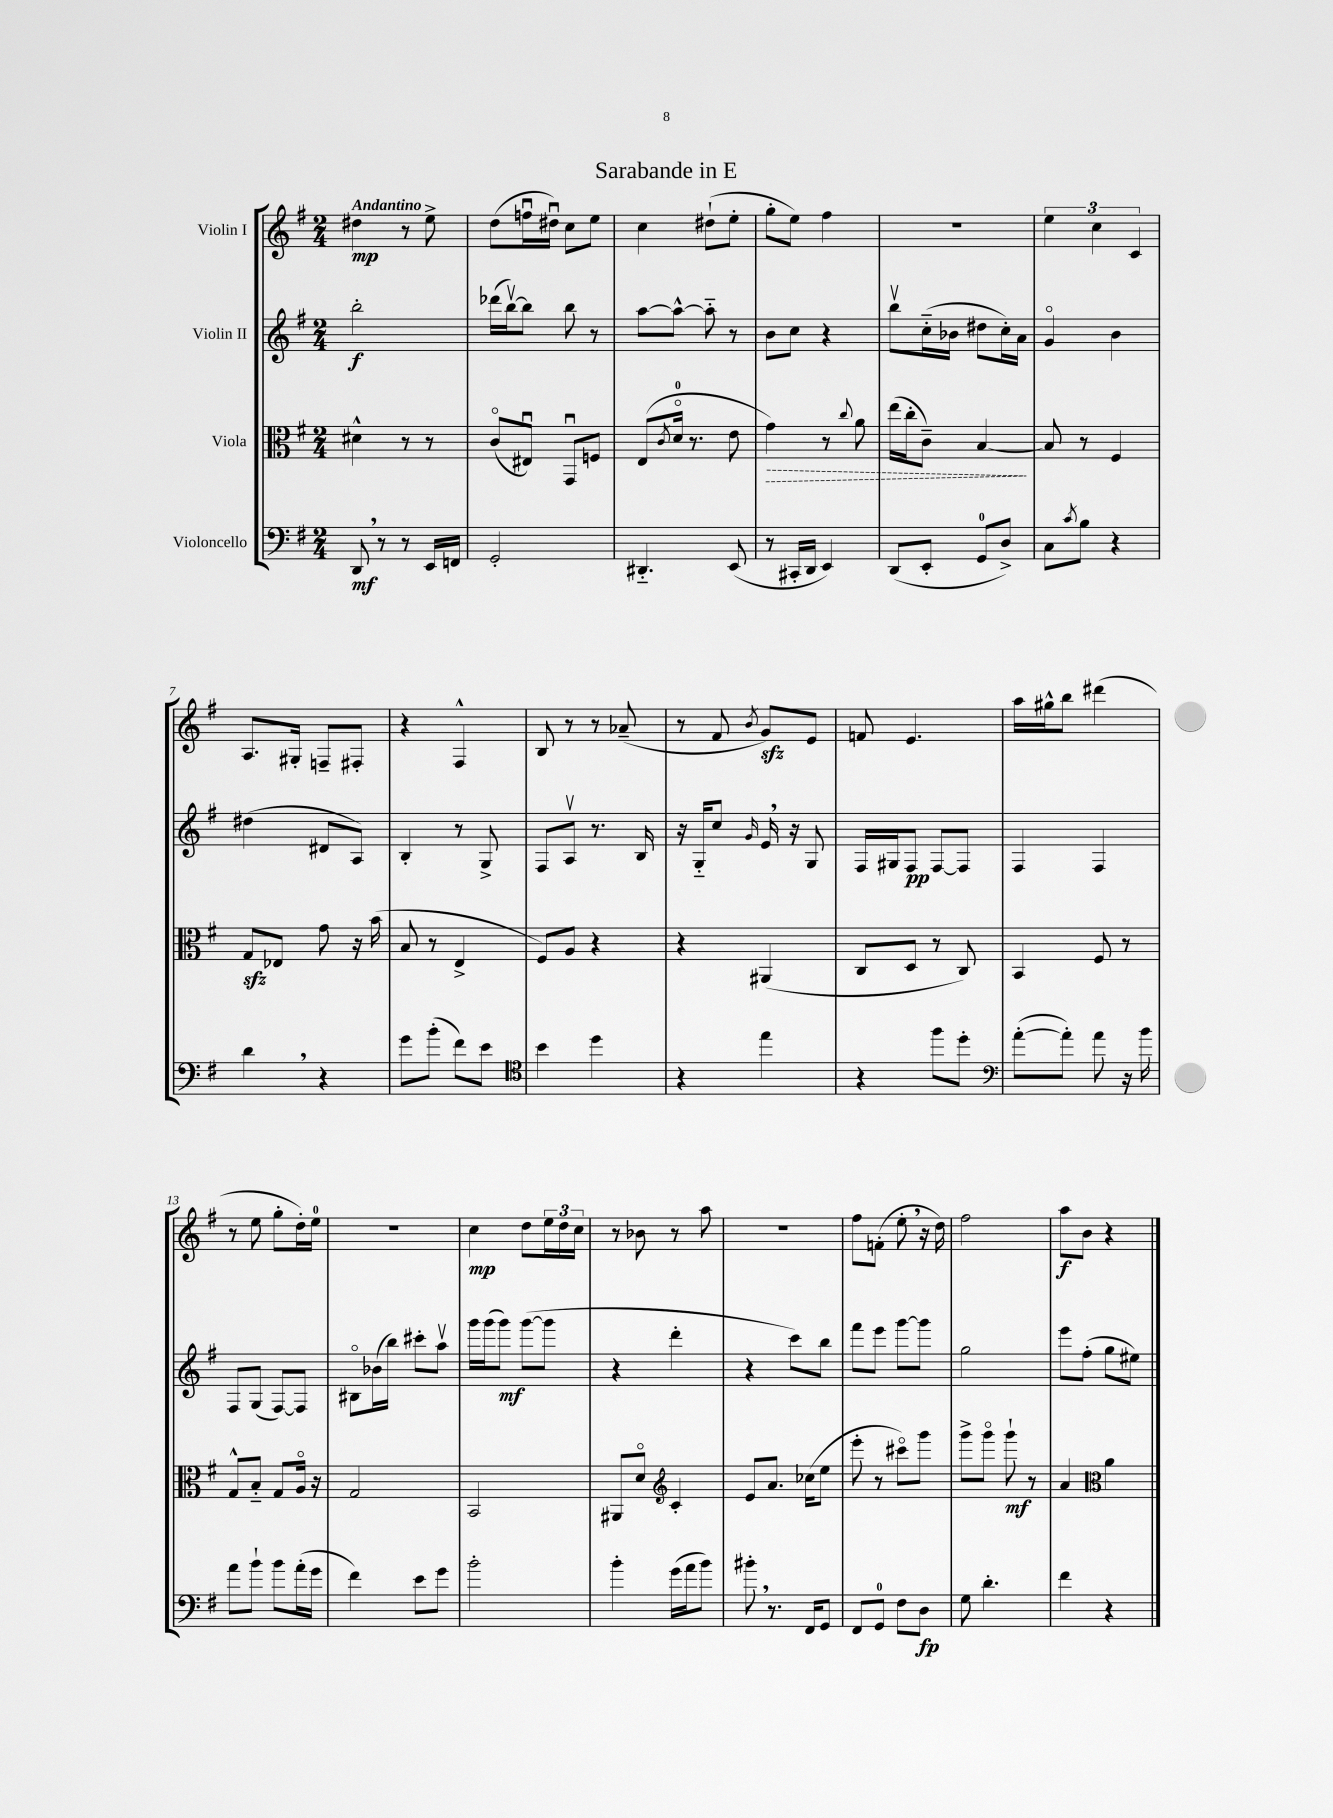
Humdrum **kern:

**kern	**dynam	**kern	**dynam	**kern	**dynam	**kern	**dynam
*part4	*part4	*part3	*part3	*part2	*part2	*part1	*part1
*staff4	*staff4	*staff3	*staff3	*staff2	*staff2	*staff1	*staff1
*I"Violoncello	*	*I"Viola	*	*I"Violin II	*	*I"Violin I	*
*clefF4	*	*clefC3	*	*clefG2	*	*clefG2	*
*k[f#]	*	*k[f#]	*	*k[f#]	*	*k[f#]	*
*M2/4	*	*M2/4	*	*M2/4	*	*M2/4	*
=1	=1	=1	=1	=1	=1	=1	=1
!	!	!	!	!	!	!LO:TX:a:B:t=Andantino	!
8DD,/	mf	4d#X^^\	.	2bb'\	f	4dd#X\	mp
8r	.	.	.	.	.	.	.
8r	.	8r	.	.	.	8r	.
16EE/LL	.	8r	.	.	.	8ee^\	.
16FFn/JJ	.	.	.	.	.	.	.
=2	=2	=2	=2	=2	=2	=2	=2
2GG'/	.	(8c/L	.	(16ddd-X\LL	.	(8dd\L	.
.	.	.	.	[16bbv\J)	.	.	.
.	.	8E#Xu/J)	.	8bb\J]	.	16ffnu\L	.
.	.	.	.	.	.	16dd#Xu\JJ)	.
.	.	8GGu/L	.	8bb\	.	8cc\L	.
.	.	8Fn/J	.	8r	.	8ee\J	.
=3	=3	=3	=3	=3	=3	=3	=3
4.DD#X/	.	(8E/L	.	[8aa\L	.	4cc\	.
.	.	8qc/	.	.	.	.	.
.	.	16d/Jk	.	8aa^^\J_	.	.	.
.	.	8.r	.	.	.	.	.
.	.	.	.	8aa\]	.	(8dd#X`\L	.
(8EE/	.	8e\	.	8r	.	8ee'\J	.
=4	=4	=4	=4	=4	=4	=4	=4
!	!	!	!LO:HP:b	!	!	!	!
8r	.	4g\)	>	8b\L	.	8gg'\L	.
16CC#X'/LL	.	.	.	8cc\J	.	8ee\J)	.
16DD/JJ	.	.	.	.	.	.	.
4EE/)	.	8r	.	4r	.	4ff#\	.
.	.	8qqcc/	.	.	.	.	.
.	.	8a\	.	.	.	.	.
=5	=5	=5	=5	=5	=5	=5	=5
(8DD/L	.	(16ee\LL	.	8bbv\L	.	2r	.
.	.	16cc'\J	.	.	.	.	.
8EE'/J	.	8c~\J)	.	(16cc\L	.	.	.
.	.	.	.	16b-X\JJ	.	.	.
8GG/L	.	[4B/	.	8dd#X\L	.	.	.
8D^/J)	.	.	.	16cc'\L)	.	.	.
.	.	.	.	16a\JJ	.	.	.
.	.	.	]	.	.	.	.
=6	=6	=6	=6	=6	=6	=6	=6
8C\L	.	8B/]	.	4g/	.	6ee\	.
8qc/	.	.	.	.	.	.	.
8B\J	.	8r	.	.	.	.	.
.	.	.	.	.	.	6cc\	.
4r	.	4F#/	.	4b\	.	.	.
.	.	.	.	.	.	6c/	.
!!LO:LB:g=z
=7	=7	=7	=7	=7	=7	=7	=7
4d,\	.	8Gzz/L	.	(4dd#X\	.	8.A/L	.
.	.	8E-X/J	.	.	.	.	.
.	.	.	.	.	.	16G#X'/Jk	.
4r	.	8g\	.	8d#X/L	.	8Fn~/L	.
.	.	16r	.	8A/J)	.	8F#X'/J	.
.	.	(16b\	.	.	.	.	.
=8	=8	=8	=8	=8	=8	=8	=8
8g\L	.	8B/	.	4B'/	.	4r	.
(8b'\J	.	8r	.	.	.	.	.
8f#\L)	.	4E^/	.	8r	.	4F#^^/	.
8e\J	.	.	.	8G^/	.	.	.
=9	=9	=9	=9	=9	=9	=9	=9
*clefC4	*	*	*	*	*	*	*
4b\	.	8F#/L)	.	8F#/L	.	8B/	.
.	.	8A/J	.	8Av/J	.	8r	.
4dd\	.	4r	.	8.r	.	8r	.
.	.	.	.	.	.	(8a-X~/	.
.	.	.	.	16B/	.	.	.
=10	=10	=10	=10	=10	=10	=10	=10
4r	.	4r	.	16r	.	8r	.
.	.	.	.	16G/KL	.	.	.
.	.	.	.	8cc/J	.	8f#/	.
.	.	.	.	16qqg/	.	8qb/	.
4ee\	.	(4AA#X/	.	16e,/	.	8gzz/L)	.
.	.	.	.	16r	.	.	.
.	.	.	.	8G/	.	8e/J	.
=11	=11	=11	=11	=11	=11	=11	=11
4r	.	8C/L	.	16F#/LL	.	8fn/	.
.	.	.	.	16G#X/J	.	.	.
.	.	8D/J	.	8F#/J	pp	4.e/	.
8ff#\L	.	8r	.	[8F#/L	.	.	.
8dd'\J	.	8C/)	.	8F#/J]	.	.	.
=12	=12	=12	=12	=12	=12	=12	=12
*clefF4	*	*	*	*	*	*	*
([8a'\L	.	4BB/	.	4F#/	.	16aa\LL	.
.	.	.	.	.	.	16gg#X^^\J	.
8a'\J])	.	.	.	.	.	8bb\J	.
8a\	.	8F#/	.	4F#/	.	(4ddd#X\	.
16r	.	8r	.	.	.	.	.
16b\	.	.	.	.	.	.	.
!!LO:LB:g=z
=13	=13	=13	=13	=13	=13	=13	=13
8a\L	.	8G^^/L	.	8F#/L	.	8r	.
8b`\J	.	8B/J	.	(8G/J	.	8ee\	.
8b\L	.	8G/L	.	[8F#/L)	.	8gg'\L	.
(16a'\L	.	16A/Jk	.	8F#/J]	.	16dd'\L)	.
16g\JJ	.	16r	.	.	.	16ee\JJ	.
=14	=14	=14	=14	=14	=14	=14	=14
4f#\)	.	2G/	.	8B#X\L	.	2r	.
.	.	.	.	(16b-X\L	.	.	.
.	.	.	.	16bb\JJ)	.	.	.
8e\L	.	.	.	8ccc#X'\L	.	.	.
8g\J	.	.	.	8aav\J	.	.	.
=15	=15	=15	=15	=15	=15	=15	=15
2b'\	.	2BB/	.	16ggg\LL	.	4cc\	mp
.	.	.	.	(16ggg\J	.	.	.
.	.	.	.	8ggg\J)	mf	.	.
.	.	.	.	([8ggg\L	.	8dd\L	.
.	.	.	.	8ggg\J]	.	24ee\L	.
.	.	.	.	.	.	24dd\	.
.	.	.	.	.	.	24cc\JJ	.
=16	=16	=16	=16	=16	=16	=16	=16
4b'\	.	8AA#X/L	.	4r	.	8r	.
.	.	8d/J	.	.	.	8b-X\	.
*	*	*clefG2	*	*	*	*	*
(16g\LL	.	4c'/	.	4ddd'\	.	8r	.
16a\J	.	.	.	.	.	.	.
8b\J)	.	.	.	.	.	8aa\	.
=17	=17	=17	=17	=17	=17	=17	=17
8b#X',\	.	8e/L	.	4r	.	2r	.
8.r	.	8.a/J	.	.	.	.	.
.	.	.	.	8ccc\L)	.	.	.
16FF#/KL	.	(16cc-X\KL	.	.	.	.	.
8GG/J	.	8ee\J	.	8bb\J	.	.	.
=18	=18	=18	=18	=18	=18	=18	=18
8FF#/L	.	8eee'\	.	8fff#\L	.	8ff#\L	.
8GG/J	.	8r	.	8eee\J	.	(8fn'\J	.
8F#\L	.	8ccc#X\L)	.	[8ggg\L	.	8ee',\	.
8D\J	fp	8ggg\J	.	8ggg\J]	.	16r	.
.	.	.	.	.	.	16dd\)	.
=19	=19	=19	=19	=19	=19	=19	=19
8G\	.	8ggg^\L	.	2gg\	.	2ff#\	.
4.d'\	.	8ggg\J	.	.	.	.	.
.	.	8ggg`\	mf	.	.	.	.
.	.	8r	.	.	.	.	.
=20	=20	=20	=20	=20	=20	=20	=20
4f#\	.	4a/	.	8eee\L	.	8aa\L	f
.	.	.	.	(8ff#'\J	.	8b\J	.
*	*	*clefC3	*	*	*	*	*
4r	.	4a\	.	8gg\L	.	4r	.
.	.	.	.	8ee#X\J)	.	.	.
==	==	==	==	==	==	==	==
*-	*-	*-	*-	*-	*-	*-	*-
